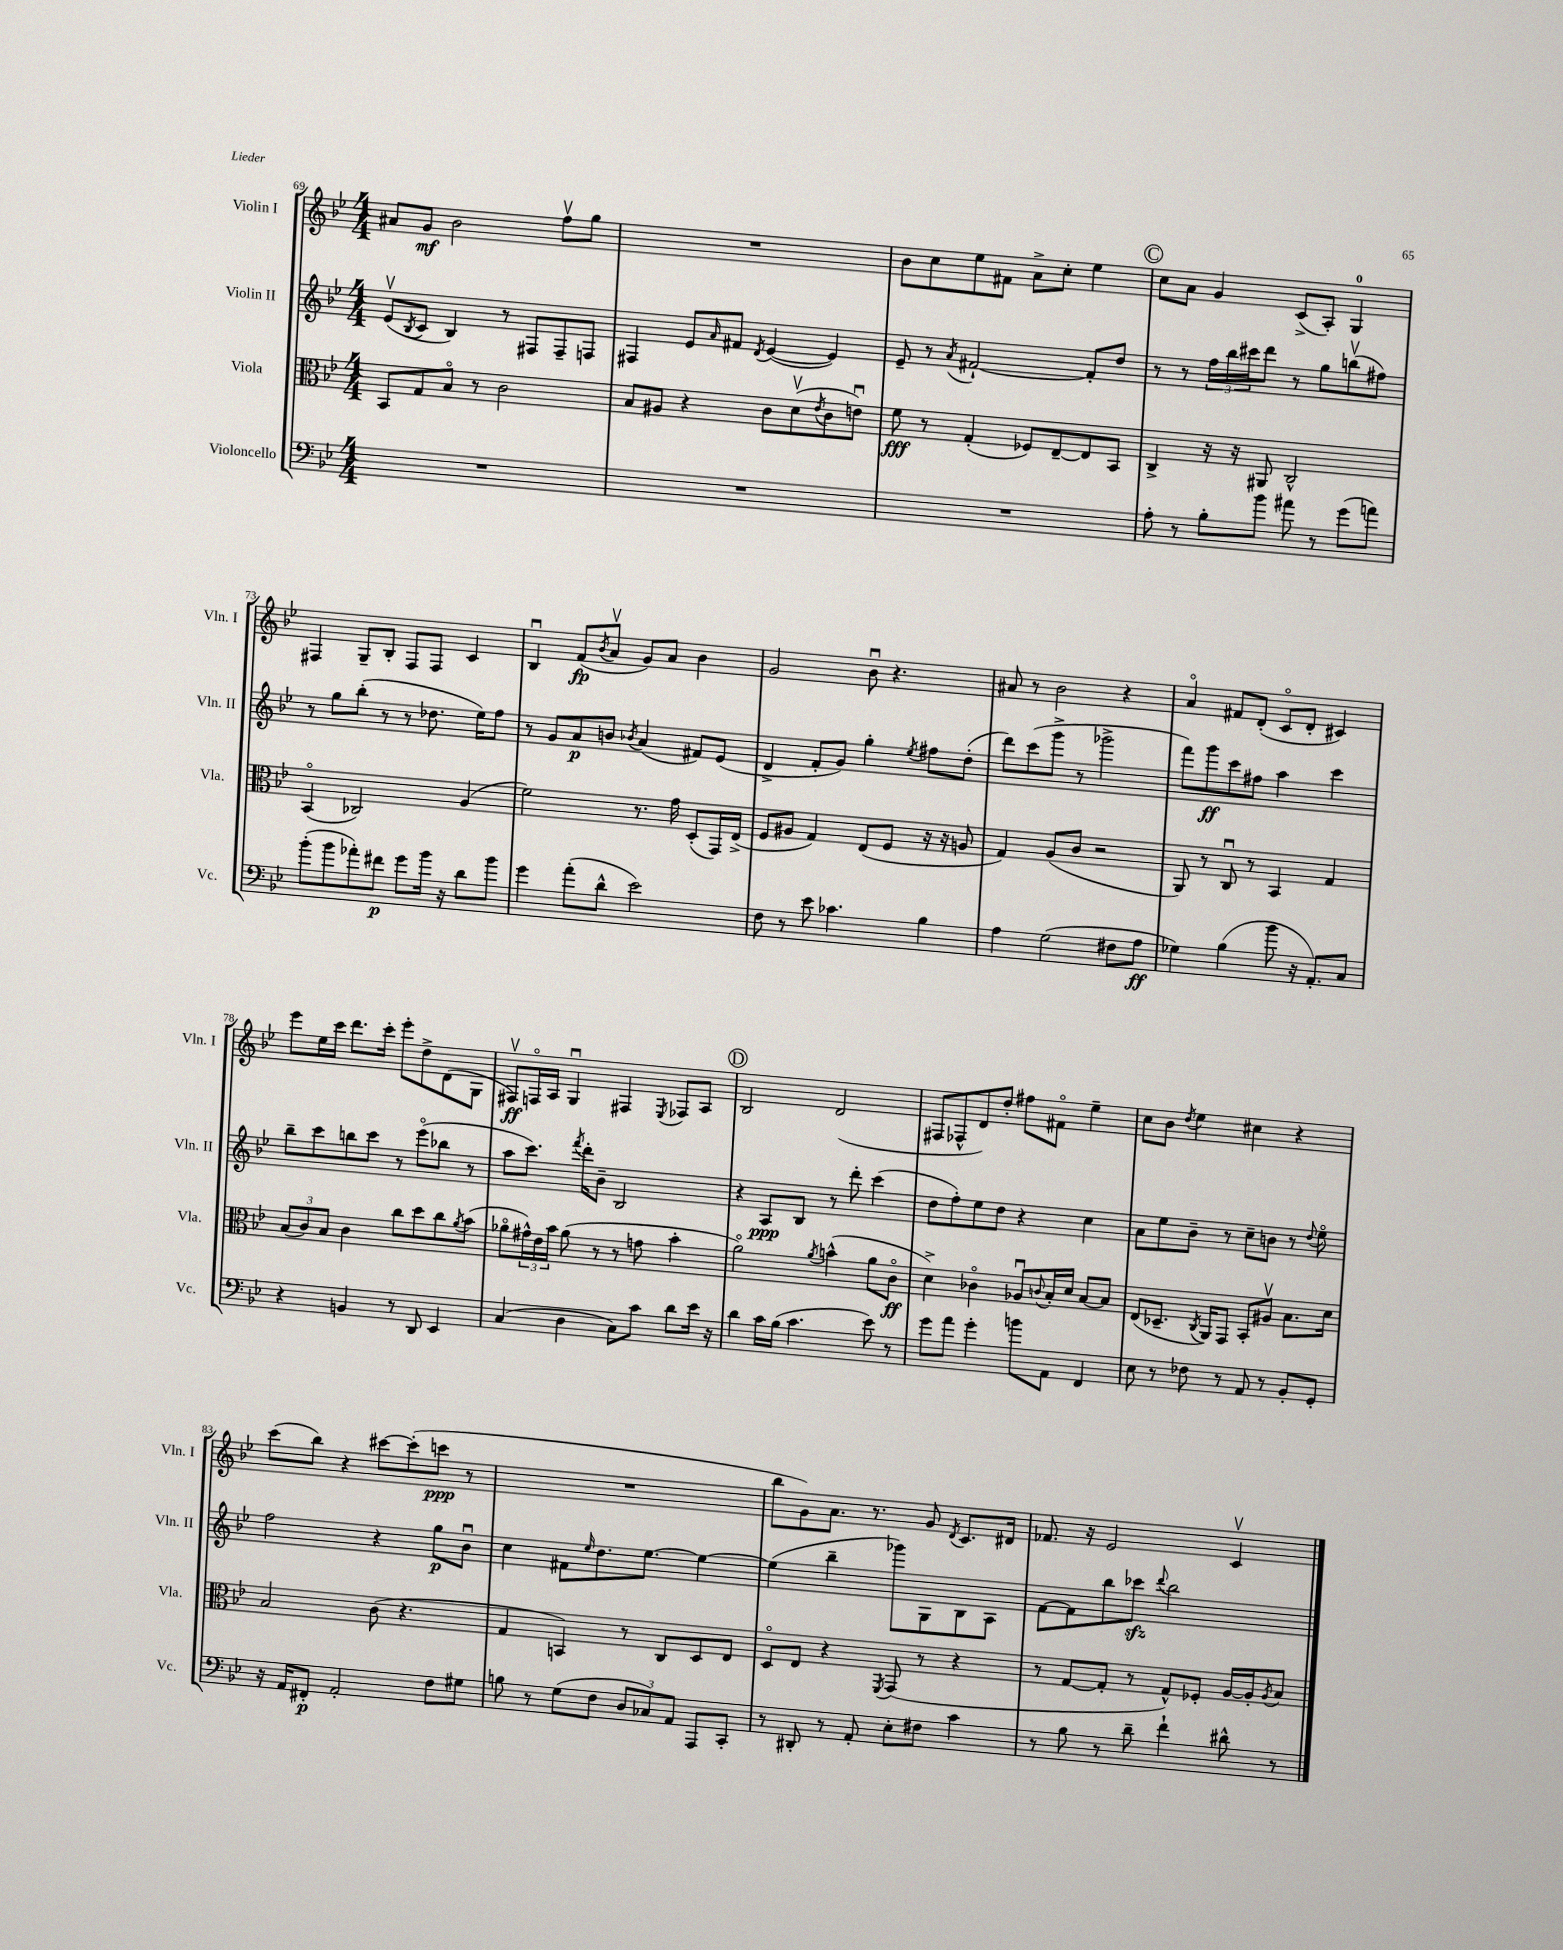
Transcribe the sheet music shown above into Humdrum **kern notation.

**kern	**dynam	**kern	**dynam	**kern	**dynam	**kern	**dynam
*part4	*part4	*part3	*part3	*part2	*part2	*part1	*part1
*staff4	*staff4	*staff3	*staff3	*staff2	*staff2	*staff1	*staff1
*I"Violoncello	*	*I"Viola	*	*I"Violin II	*	*I"Violin I	*
*I'Vc.	*	*I'Vla.	*	*I'Vln. II	*	*I'Vln. I	*
*clefF4	*	*clefC3	*	*clefG2	*	*clefG2	*
*k[b-e-]	*	*k[b-e-]	*	*k[b-e-]	*	*k[b-e-]	*
*M4/4	*	*M4/4	*	*M4/4	*	*M4/4	*
=69	=69	=69	=69	=69	=69	=69	=69
1r	.	8BB-/L	.	(8e-v/L	.	8a#X/L	.
.	.	.	.	8qB-/	.	.	.
.	.	8G/	.	8c/J	.	8g/J	mf
.	.	8B-/J	.	4B-/)	.	2b-\	.
.	.	8r	.	.	.	.	.
.	.	2c\	.	8r	.	.	.
.	.	.	.	8F#X/L	.	.	.
.	.	.	.	8F#~/	.	8ffv\L	.
.	.	.	.	8Fn/J	.	8gg\J	.
=70	=70	=70	=70	=70	=70	=70	=70
1r	.	8B-/L	.	4F#X/	.	1r	.
.	.	8A#X/J	.	.	.	.	.
.	.	4r	.	8e-/L	.	.	.
.	.	.	.	16qqa/	.	.	.
.	.	.	.	8f#X/J	.	.	.
.	.	.	.	8qd/	.	.	.
.	.	8c\L	.	([4e-/	.	.	.
.	.	(8dv\	.	.	.	.	.
.	.	8qe-/	.	.	.	.	.
.	.	8c\	.	4e-/])	.	.	.
.	.	8enu\J)	.	.	.	.	.
=71	=71	=71	=71	=71	=71	=71	=71
1r	.	8f\	fff	8e-~/	.	8b-\L	.
.	.	8r	.	8r	.	8cc\	.
.	.	.	.	8qa/	.	.	.
.	.	(4G'/	.	[2f#X`/	.	8ee-\	.
.	.	.	.	.	.	8f#X\J	.
.	.	8F-X/L)	.	.	.	8a^\L	.
.	.	[8E-~/	.	.	.	8cc'\J	.
.	.	8E-/]	.	8f#'/L]	.	4ee-\	.
.	.	8BB-/J	.	8dd/J	.	.	.
!!LO:REH:place=s1:t=C
=72	=72	=72	=72	=72	=72	=72	=72
8A'\	.	4C^/	.	8r	.	8cc\L	.
8r	.	.	.	8r	.	8a\J	.
8B-'\L	.	16r	.	24ff\LL	.	4g/	.
.	.	.	.	24bb-\	.	.	.
.	.	16r	.	.	.	.	.
.	.	.	.	24ccc#X\J	.	.	.
8b-\J	.	8AA#X/	.	8ddd\J	.	.	.
8a#X\	.	2C^^/	.	8r	.	(8c^/L	.
8r	.	.	.	8gg\L	.	8A'/J)	.
(8g\L	.	.	.	(8bbnv\	.	4G/	.
8an\J)	.	.	.	8ff#X\J)	.	.	.
!!LO:LB:g=z
=73	=73	=73	=73	=73	=73	=73	=73
(8b-'\L	.	(4BB-/	.	8r	.	4F#X/	.
8b-\	.	.	.	8gg\L	.	.	.
8a-X'\)	.	2C-X/)	.	(8bb-'\J	.	8G~/L	.
8f#X\J	p	.	.	8r	.	8B-'/J	.
8g\L	.	.	.	8r	.	8F#/L	.
16b-\Jk	.	.	.	8.dd-X\	.	8F#/J	.
16r	.	.	.	.	.	.	.
8d\L	.	(4A/	.	.	.	4c/	.
.	.	.	.	16ee-\KL)	.	.	.
8b-\J	.	.	.	8ff\J	.	.	.
=74	=74	=74	=74	=74	=74	=74	=74
4g\	.	2f\)	.	8r	.	4B-u/	.
.	.	.	.	8g/L	.	.	.
(8a'\L	.	.	.	8a/	p	(8f/L	fp
.	.	.	.	.	.	8qb-/	.
8d^^\J	.	.	.	8bn/J	.	8av/J	.
.	.	.	.	8qb-X/	.	.	.
2e-\)	.	8.r	.	(4a/	.	8g/L)	.
.	.	.	.	.	.	8a/J	.
.	.	16g\	.	.	.	.	.
.	.	(8D'/L	.	8f#X/L)	.	4b-\	.
.	.	16GG/L)	.	(8e-/J	.	.	.
.	.	(16E-^/JJ	.	.	.	.	.
=75	=75	=75	=75	=75	=75	=75	=75
8F\	.	8F/L	.	4d^/	.	2g/	.
8r	.	8A#X/J	.	.	.	.	.
8e-\	.	4G/)	.	8f'/L	.	.	.
4.c-X\	.	.	.	8g/J)	.	.	.
.	.	(8E-/L	.	4gg'\	.	8b-u\	.
.	.	8F/J	.	.	.	4.r	.
.	.	.	.	8qee-/	.	.	.
4B-\	.	16r	.	8ff#X\L	.	.	.
.	.	16r	.	.	.	.	.
.	.	8An/	.	(8dd'\J	.	.	.
=76	=76	=76	=76	=76	=76	=76	=76
4A\	.	4G/)	.	8ddd\L)	.	8a#X/	.
.	.	.	.	(8ccc\	.	8r	.
(2G\	.	(8A/L	.	8ggg^\J	.	2b-\	.
.	.	8c/J	.	8r	.	.	.
.	.	2r	.	2ggg-X^\	.	.	.
8F#X\L	.	.	.	.	.	4r	.
8A\J	ff	.	.	.	.	.	.
=77	=77	=77	=77	=77	=77	=77	=77
4G-X\)	.	8AA/)	.	8fff\L)	.	4a/	.
.	.	8r	.	8ggg\	ff	.	.
(4B-\	.	8Cu/	.	8ccc\	.	8f#X/L	.
.	.	8r	.	8ff#X\J	.	(8d'/J	.
8b-\	.	4BB-/	.	4aa\	.	8c/L	.
16r	.	.	.	.	.	8d'/J	.
8.AA'/L)	.	.	.	.	.	.	.
.	.	4G/	.	4ccc\	.	4c#X/)	.
8C/J	.	.	.	.	.	.	.
!!LO:LB:g=z
=78	=78	=78	=78	=78	=78	=78	=78
4r	.	(12B-/L	.	8bb-~\L	.	8eee-\L	.
.	.	12c/)	.	.	.	.	.
.	.	.	.	8ccc\	.	16ee-\L	.
.	.	12B-/J	.	.	.	.	.
.	.	.	.	.	.	16ccc\JJ	.
4BBn/	.	4c\	.	8bbn\	.	8.ddd\L	.
.	.	.	.	8ccc\J	.	.	.
.	.	.	.	.	.	16ccc'\Jk	.
8r	.	8cc\L	.	8r	.	8eee-'\L	.
8DD/	.	8dd\	.	(8eee-\L	.	8dd^\	.
4EE-/	.	8cc\	.	8bb-X\J	.	(8d\	.
.	.	8qa/	.	.	.	.	.
.	.	(8b-\J	.	8r	.	8G\J	.
=79	=79	=79	=79	=79	=79	=79	=79
(4C/	.	8a-X\L	.	8aa\L	.	8F#Xv/L)	ff
.	.	24g#X^^\L)	.	8.ccc\J)	.	16Fn/L	.
.	.	24e-\	.	.	.	.	.
.	.	.	.	.	.	16A/JJ	.
.	.	24b-\JJ	.	.	.	.	.
4D\	.	(8a-\	.	.	.	4Gu/	.
.	.	.	.	8qfff/	.	.	.
.	.	.	.	16ddd'\KL	.	.	.
.	.	8r	.	8b-~\J	.	.	.
8C\L)	.	8r	.	2B-/	.	4F#X/	.
8c\J	.	8gn\	.	.	.	.	.
.	.	.	.	.	.	8qE-/	.
8d\L	.	4b-'\	.	.	.	8F-X/L	.
16e-\Jk	.	.	.	.	.	8A/J	.
16r	.	.	.	.	.	.	.
!!LO:REH:place=s1:t=D
=80	=80	=80	=80	=80	=80	=80	=80
4d\	.	2a\)	.	4r	.	2B-/	.
16c\LL	.	.	.	8A/L	ppp	.	.
(16B-\JJ	.	.	.	.	.	.	.
4.c\	.	.	.	8B-/J	.	.	.
.	.	8qa/	.	.	.	.	.
.	.	(4bn^^\	.	8r	.	(2d/	.
.	.	.	.	8ddd'\	.	.	.
8e-\)	.	8a\L	.	(4ccc\	.	.	.
8r	.	8c\J	ff	.	.	.	.
=81	=81	=81	=81	=81	=81	=81	=81
8g\L	.	4d^\)	.	8dd\L	.	8F#X/L	.
8a\J	.	.	.	8ff'\)	.	8F-X^^/	.
4g'\	.	4c-X\	.	8ee-\	.	8d/)	.
.	.	.	.	8dd\J	.	8dd'/J	.
8bn\L	.	8A-Xu/L	.	4r	.	8ff#X\L	.
.	.	8qqcn/	.	.	.	.	.
8AA\J	.	16B-'/L	.	.	.	8f#X\J	.
.	.	16d/JJ	.	.	.	.	.
4FF/	.	[8B-/L	.	4cc\	.	4ee-~\	.
.	.	8B-/J]	.	.	.	.	.
=82	=82	=82	=82	=82	=82	=82	=82
8E-\	.	(8E-/L	.	8a\L	.	8cc\L	.
8r	.	8.D-X~/J	.	8ee-\	.	8b-\J	.
.	.	.	.	.	.	8qdd/	.
8F-X\	.	.	.	8b-~\J	.	4ee-\	.
.	.	8qC/	.	.	.	.	.
.	.	16AA/KL)	.	.	.	.	.
8r	.	8GG/J	.	8r	.	.	.
8AA/	.	8BB-'/L	.	8cc~\L	.	4cc#X\	.
8r	.	8A#Xv/J	.	8bn\J	.	.	.
8BB-'/L	.	8.B-\L	.	8r	.	4r	.
.	.	.	.	8qqdd/	.	.	.
8GG'/J	.	.	.	8ee-\	.	.	.
.	.	16d\Jk	.	.	.	.	.
!!LO:LB:g=z
=83	=83	=83	=83	=83	=83	=83	=83
16r	.	2B-/	.	2ff\	.	(8ccc\L	.
16AA/KL	.	.	.	.	.	.	.
8FF#X'/J	p	.	.	.	.	8bb-\J)	.
2AA'/	.	.	.	.	.	4r	.
.	.	(8c\	.	4r	.	[8ccc#X\L	.
.	.	4.r	.	.	.	(8ccc#'\]	.
8F\L	.	.	.	8gg\L	p	8cccn\J	ppp
8G#X\J	.	.	.	8b-u\J	.	8r	.
=84	=84	=84	=84	=84	=84	=84	=84
8Bn\	.	4G/	.	4cc\	.	1r	.
8r	.	.	.	.	.	.	.
(8G\L	.	4BBn/)	.	8f#X\L	.	.	.
.	.	.	.	16qqee-/	.	.	.
8F\J	.	.	.	8.dd\	.	.	.
12D/L	.	8r	.	.	.	.	.
.	.	.	.	[8.ee-\J	.	.	.
12C-X/)	.	.	.	.	.	.	.
.	.	8C/L	.	.	.	.	.
12AA/J	.	.	.	.	.	.	.
8AAA/L	.	8D/	.	4ee-\_	.	.	.
8CC'/J	.	8E-/J	.	.	.	.	.
=85	=85	=85	=85	=85	=85	=85	=85
8r	.	8D/L	.	(4ee-\]	.	8bb-\L	.
8DD#X'/	.	8E-/J	.	.	.	8g\)	.
8r	.	4r	.	4bb-~\	.	8.a\J	.
8AA'/	.	.	.	.	.	.	.
.	.	.	.	.	.	8.r	.
.	.	8qFF/	.	.	.	.	.
8E-'\L	.	(8GG/	.	8ggg-X\L)	.	.	.
8F#X\J	.	8r	.	8G\	.	8g/	.
.	.	.	.	.	.	8qd/	.
4c\	.	4r	.	8B-\	.	8.c/L	.
.	.	.	.	8A\J	.	.	.
.	.	.	.	.	.	16d#X/Jk	.
=86	=86	=86	=86	=86	=86	=86	=86
8r	.	8r	.	[8f\L	.	8.f-X/	.
8B-\	.	[8G/L	.	8f\]	.	.	.
.	.	.	.	.	.	16r	.
8r	.	8G'/J]	.	8bb-\	.	2e-/	.
8d~\	.	8r	.	8ccc-Xzz\J	.	.	.
.	.	.	.	8qqddd/	.	.	.
4f`\	.	8G^^/L)	.	2bb-\	.	.	.
.	.	8F-X'/J	.	.	.	.	.
8d#X^^\	.	[16A/LL	.	.	.	4cv/	.
.	.	16A'/J]	.	.	.	.	.
.	.	8qA/	.	.	.	.	.
8r	.	8B-/J	.	.	.	.	.
==	==	==	==	==	==	==	==
*-	*-	*-	*-	*-	*-	*-	*-
